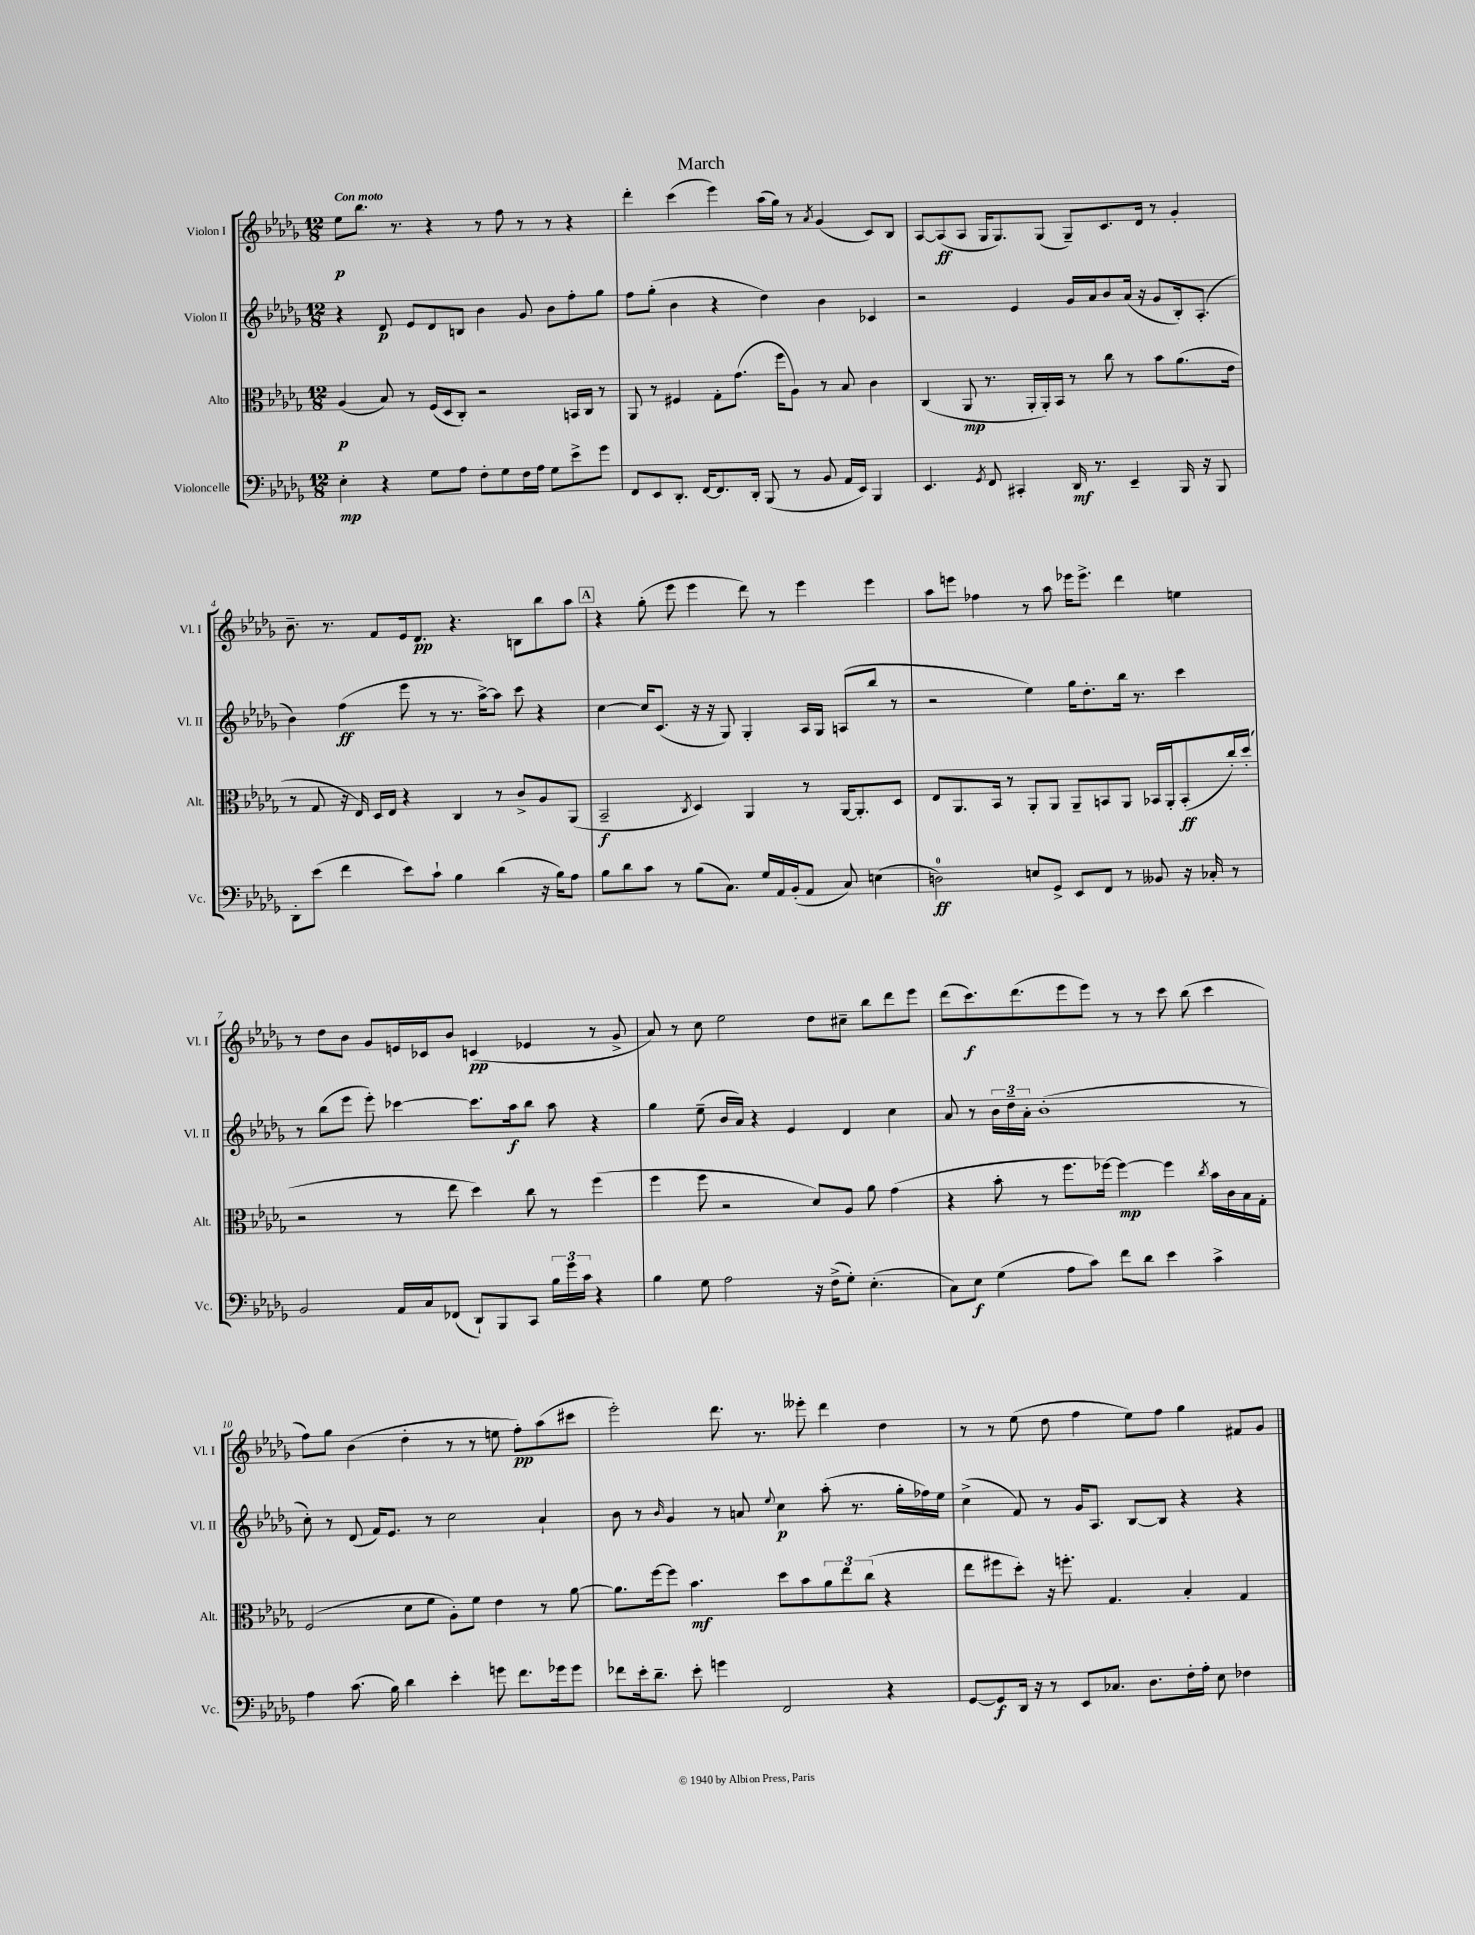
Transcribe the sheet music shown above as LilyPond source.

\header { title = "March" }
<<
\new StaffGroup <<
\new Staff = "s0" \with { instrumentName = "Violon I" shortInstrumentName = "Vl. I" } {
    \clef treble \key des \major \numericTimeSignature \time 12/8 \tempo "Con moto"
    ees''8\p bes''8. r8. r4 r8 f''8 r8 r8 r4 |
    des'''4-. c'''4( ees'''4) aes''16( ges''16) r8 \acciaccatura { aes'8 } ges'4( c'8) bes8 |
    aes8~ aes8\ff( aes8 ges16 ges8.) ges8( ges8--) c'8. des'16 r8 ges'4-. |
    bes'8.-- r8. f'8 ees'16 des'8.\pp r4. b8 bes''8 aes''8 |
    \mark \markup { \box "A" } r4 ges''8-.( ees'''8 ees'''4 des'''8) r8 ees'''4 ees'''4 |
    aes''8 e'''8 fes''4 r8 aes''8 ees'''16 ees'''8.-> des'''4 e''4 |
    r8 des''8 bes'8 ges'8 e'16 ces'16 bes'8 c'4\pp( ees'4 r8 ges'8-> |
    aes'8) r8 c''8 ees''2 des''8 cis''8-- bes''8 des'''8 ees'''8 |
    des'''8( c'''8.\f) des'''8.( ees'''8 ees'''8) r8 r8 c'''8 bes''8( c'''4 |
    f''8) ges''8 bes'4( des''4-. r8 r8 e''8 f''8-.\pp) aes''8( cis'''8 |
    ees'''2-.) des'''8. r8. eeses'''8-. des'''4 des''4 |
    r8 r8 ees''8( des''8 f''4 ees''8) f''8 ges''4 fis'8 ges'8 \bar "|." |
}
\new Staff = "s1" \with { instrumentName = "Violon II" shortInstrumentName = "Vl. II" } {
    \clef treble \key des \major \numericTimeSignature \time 12/8
    r4 des'8\p ees'8 des'8 b8 bes'4 ges'8 bes'8 f''8-. ges''8 |
    f''8 ges''8-.( bes'4 r4 des''4) bes'4 ces'4 |
    r2 ees'4 ges'16 aes'16 bes'8 aes'16( r16 ges'8 bes16-.) aes8.-.( |
    bes'4) f''4\ff( ees'''8 r8 r8. aes''16~->) aes''8 c'''8 r4 |
    \mark \markup { \box "A" } c''4~ c''16 c'8.( r16 r16 ges8) ges4-. aes16 ges16 a8( bes''8 r8 |
    r2 ees''4) ges''16 des''8.-. bes''16 r8. c'''4 |
    r8 bes''8( ees'''8 ees'''8-.) ces'''4~ ces'''8. aes''16\f bes''8 aes''8 r4 |
    ges''4 ees''8--( bes'16 aes'16) r4 ees'4 des'4 c''4 |
    aes'8 r8 \tuplet 3/2 { bes'16 des''16-- aes'16-. } bes'1-.( r8 |
    c''8-.) r8 des'8( f'16) ees'8. r8 c''2 aes'4-! |
    bes'8 r8 \grace { bes'16 } ges'4 r8 a'8 \appoggiatura { ees''8 } c''4\p aes''8-.( r8. ges''16-. fes''16) ees''16 |
    c''4->( f'8) r8 ges'16 aes8. bes8~ bes8 r4 r4 \bar "|." |
}
\new Staff = "s2" \with { instrumentName = "Alto" shortInstrumentName = "Alt." } {
    \clef alto \key des \major \numericTimeSignature \time 12/8
    aes4\p( bes8) r8 f16( des16 c8-.) r2 b,16 c16 r8 |
    aes,8 r8 fis4 ges8-. ges'8.( f''16 aes8) r8 bes8 c'4 |
    c4( aes,8\mp r8. aes,16-. aes,16-.) bes,16 r8 c''8 r8 bes'8 aes'8.( ees'16 |
    r8 ges8 r16 ees16) des16 ees16 r4 c4 r8 c'8-> aes8 aes,8( |
    \mark \markup { \box "A" } bes,2--\f \acciaccatura { c8 } des4) aes,4 r8 aes,16~ aes,8.-. des8 |
    ees8 aes,8. bes,16 r8 aes,8-. aes,8 aes,8-- b,8 aes,8 bes,16 aes,16-. bes,8-.\ff( c''16-.) des''16-.( |
    r2 r8 ees''8 des''4) c''8 r8 f''4( |
    f''4 f''8 r2 des'8) aes8 aes'8 ges'4( |
    r4 bes'8-. r8 f''8. fes''16~) fes''4~\mp fes''4 \acciaccatura { c''8 } bes'16 c'16 bes16 ges16-. |
    f2( des'8 f'8 aes8-.) f'8 ees'4 r8 aes'8~ |
    aes'8. f''16~ f''8 bes'4.\mf des''8 bes'8 \tuplet 3/2 { aes'8 ees''8 c''8( } r4 |
    ees''8 fis''8 des''8-.) r16 f''8.-. ges4. bes4-. ges4 \bar "|." |
}
\new Staff = "s3" \with { instrumentName = "Violoncelle" shortInstrumentName = "Vc." } {
    \clef bass \key des \major \numericTimeSignature \time 12/8
    ees4-.\mp r4 ges8 aes8 f8-. ges8 f16 aes16 ges8 ees'8-> ges'8 |
    f,8 ees,8 des,8.-. f,16~ f,8. des,16-. bes,,8( r8 bes,8 aes,16 ees,16) bes,,4 |
    ees,4. \acciaccatura { ges,8 } f,8 cis,4-. des,16\mf r8. ees,4-- bes,,16 r16 bes,,8 |
    des,8-. ees'8( f'4 ees'8) c'8-! bes4 des'4( r16 bes16) aes8 |
    \mark \markup { \box "A" } bes8 des'8 c'8 r8 bes8( c8.) ges16 aes,16 bes,16-.( aes,8 c8) e4( |
    d2-0\ff) e8 ges,8-> ees,8 f,8 r8 beses,8 r16 ces16-. r8 |
    bes,2 aes,16 c16 fes,8( des,8-!) bes,,8 c,8 \tuplet 3/2 { bes16 ges'16 c'16 } r4 |
    bes4 ges8 aes2 r16 f16->( ges8-.) ees4.-.( |
    c8) ees8\f ges4( aes8 c'8) f'8 des'8 ees'4 c'4-> |
    aes4 c'8.( bes16) des'4 ees'4-. g'8 f'8. ges'16 ges'8 |
    fes'8 ees'16-. des'8.-- ees'8-. g'4 f,2 r4 |
    ges,8~ ges,8\f des,16 r16 r8 ees,8 ces8. des8. f16-. aes16-. ees8 fes4 \bar "|." |
}
>>
>>
